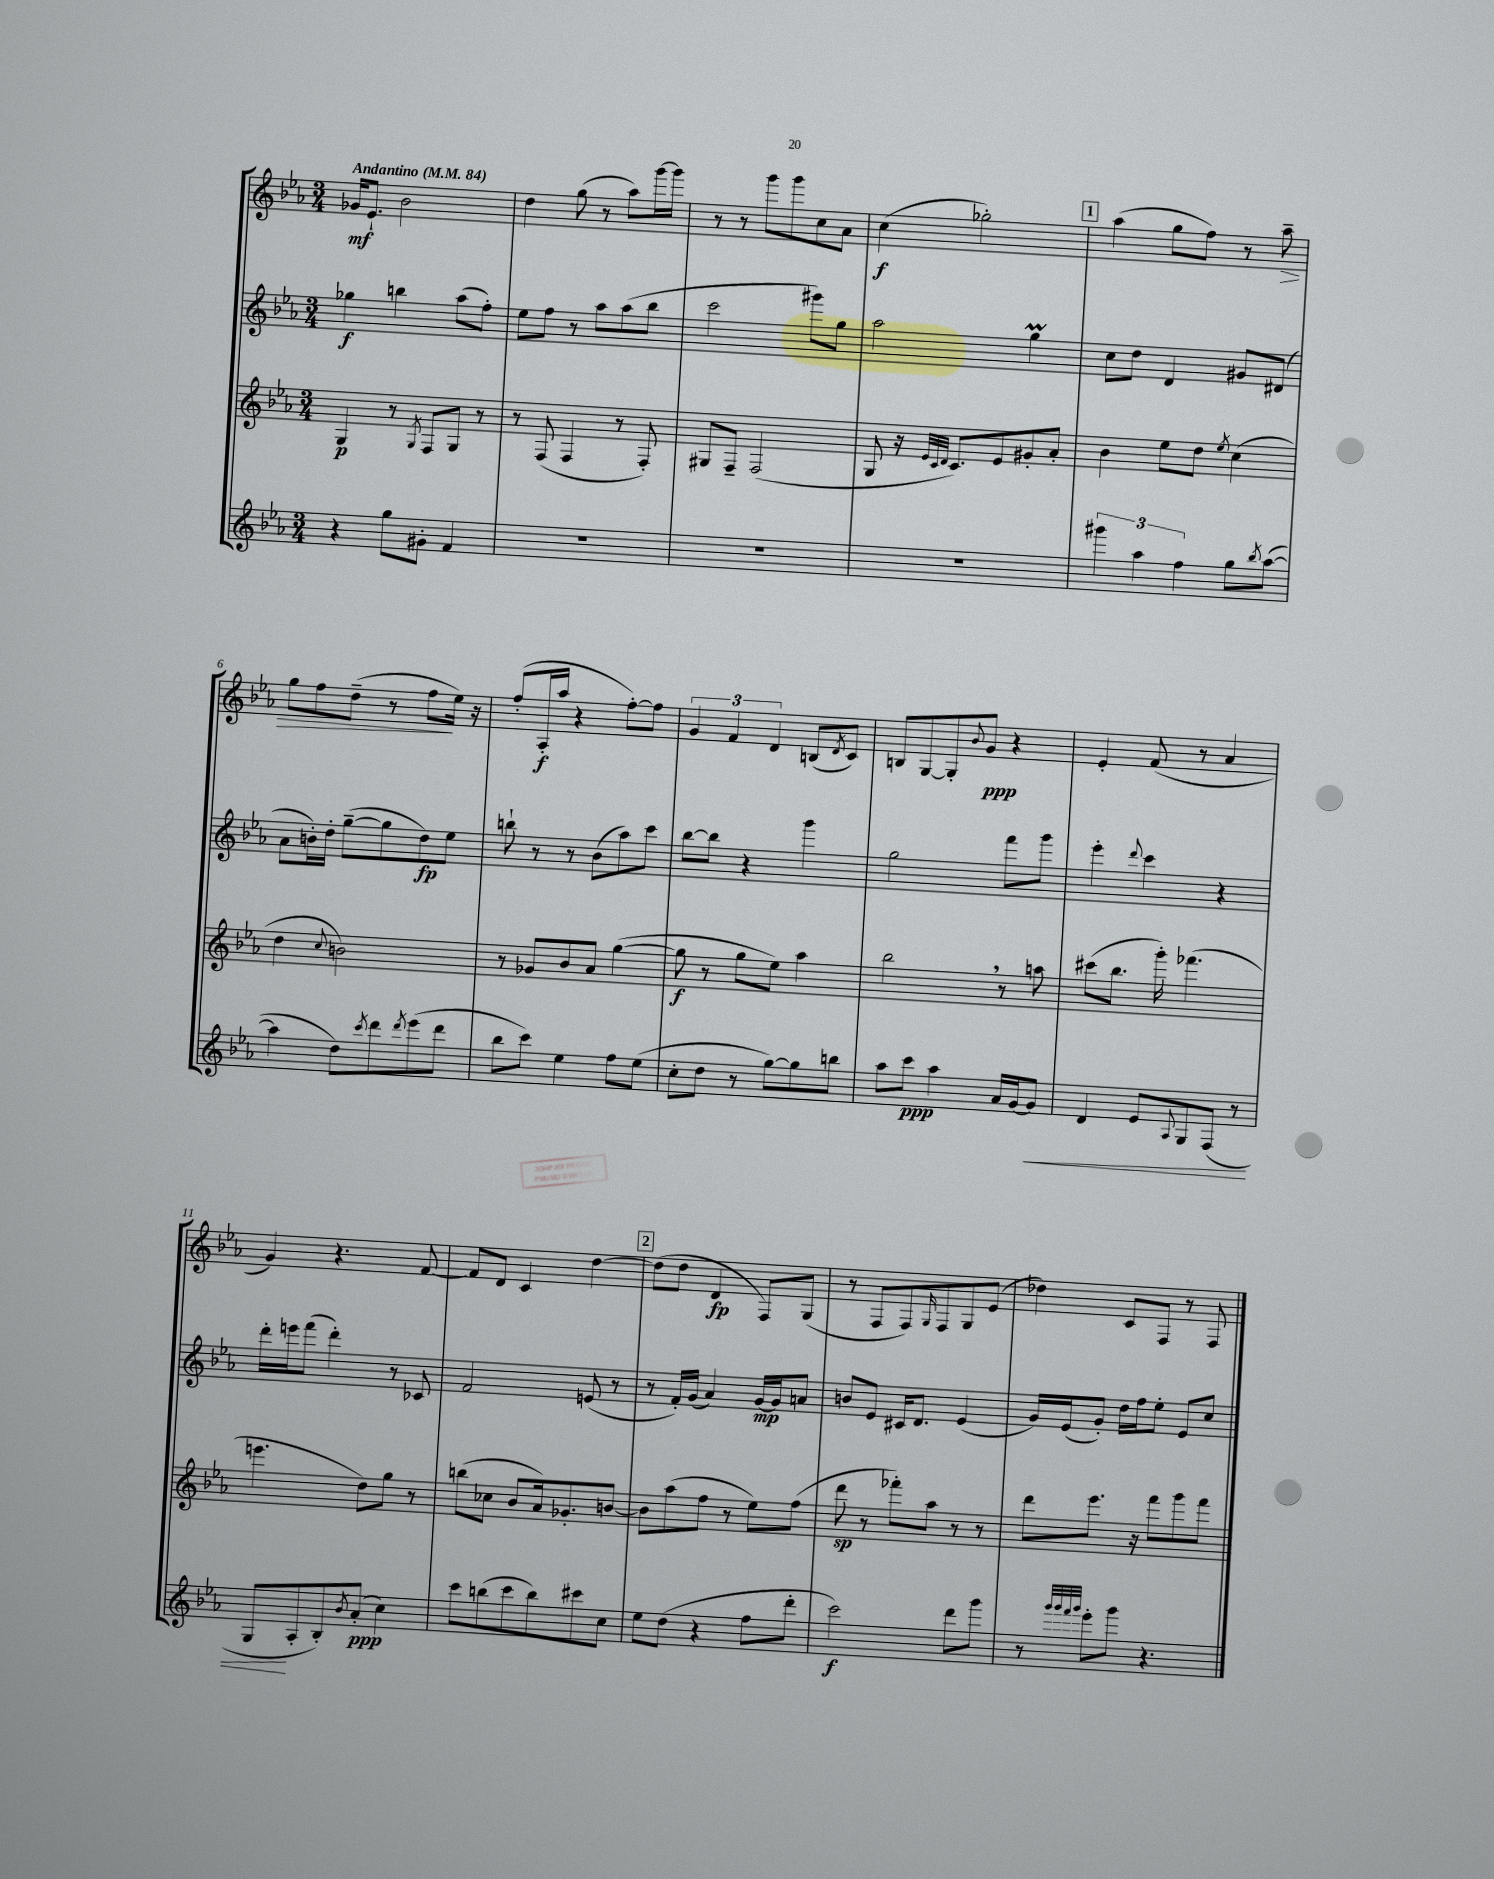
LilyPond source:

<<
\new StaffGroup <<
\new Staff = "s0" {
    \clef treble \key ees \major \numericTimeSignature \time 3/4 \tempo "Andantino" 4 = 84
    ges'16\mf ees'8.-! bes'2 |
    d''4 g''8( r8 aes''8) g'''16~ g'''16 |
    r8 r8 g'''8 g'''8 c''8 aes'8 |
    c''4\f( ges''2-.) |
    \mark \markup { \box "1" } aes''4( g''8 f''8) r8 aes''8--\> |
    g''8 f''8 d''8--( r8 f''8\! ees''16) r16 |
    f''8-.( aes16-.\f aes''16 r4 f''8~-.) f''8 |
    \tuplet 3/2 { g'4 f'4 d'4 } b8( \acciaccatura { d'8 } c'8) |
    b8 g8~ g8-. \appoggiatura { bes'8 } g'8\ppp r4 |
    ees'4-. f'8( r8 aes'4 |
    g'4) r4. f'8~ |
    f'8 d'8 c'4 d''4~ |
    \mark \markup { \box "2" } d''8( d''8 d'4\fp f8) g8( |
    r8 f8 f8) \grace { g16 } f8 g8 ees'8( |
    des''4) c'8 f8 r8 f8 \bar "|." |
}
\new Staff = "s1" {
    \clef treble \key ees \major \numericTimeSignature \time 3/4
    ges''4\f b''4 aes''8( f''8-.) |
    ees''8 f''8 r8 aes''8 aes''8( bes''8 |
    c'''2 gis'''8) g''8 |
    aes''2 g''4\prall |
    \mark \markup { \box "1" } c''8 d''8 d'4 gis'8 dis'8( |
    aes'8 b'16-.) d''16-. g''8~--( g''8 d''8\fp) ees''8 |
    b''8-! r8 r8 bes'8( aes''8) c'''8 |
    bes''8~ bes''8 r4 g'''4 |
    g''2 f'''8 g'''8 |
    ees'''4-. \appoggiatura { d'''8 } c'''4 r4 |
    d'''16-. e'''16 f'''8( d'''4-.) r8 ces'8 |
    f'2 e'8( r8 |
    \mark \markup { \box "2" } r8 f'16-.) g'16( aes'4) g'16~\mp g'16 a'8 |
    b'8 ees'8 cis'16 d'8. ees'4( |
    g'16) ees'16( g'8-.) d''16 f''16 ees''8-. ees'8 c''8 \bar "|." |
}
\new Staff = "s2" {
    \clef treble \key ees \major \numericTimeSignature \time 3/4
    g4\p r8 \acciaccatura { g8 } f8 g8 r8 |
    r8 f8( f4 r8 f8-.) |
    gis8 f8-- f2( |
    g8 r16 \grace { ees'32 c'32 d'32 } c'8.) ees'8 gis'8-. aes'8-. |
    \mark \markup { \box "1" } bes'4 ees''8 d''8 \acciaccatura { ees''8 } c''4( |
    d''4 \appoggiatura { c''8 } b'2) |
    r8 ges'8 bes'8 aes'8 g''4~( |
    g''8\f r8 g''8 ees''8) aes''4 |
    bes''2 \breathe r8 a''8 |
    cis'''8( bes''8. g'''16-.) fes'''4.( |
    e'''4. d''8) g''8 r8 |
    b''8( ces''8 bes'8 aes'16) ges'8.-. b'8~ |
    \mark \markup { \box "2" } b'8 aes''8( f''8 r8 ees''8) f''8( |
    d'''8\sp r8 fes'''8-.) aes''8 r8 r8 |
    d'''8 ees'''8. r16 f'''8 g'''8 f'''8 \bar "|." |
}
\new Staff = "s3" {
    \clef treble \key ees \major \numericTimeSignature \time 3/4
    r4 g''8 gis'8-. f'4 |
    R2. |
    R2. |
    R2. |
    \mark \markup { \box "1" } \tuplet 3/2 { gis'''4 aes''4 f''4 } g''8 \acciaccatura { bes''8 } aes''8~( |
    aes''4 d''8) \acciaccatura { c'''8 } d'''8 \acciaccatura { d'''8 } ees'''8( d'''8 |
    bes''8 c'''8) ees''4 f''8 ees''8( |
    c''8-. d''8 r8 g''8~) g''8 b''8 |
    aes''8 c'''8\ppp aes''4 aes'16 g'16~ g'8\< |
    d'4 ees'8 \appoggiatura { aes8 } g8 f8( r8 |
    g8\! aes8-. bes8-.) \acciaccatura { bes'8 } aes'8-.\ppp( c''4) |
    c'''8 b''8( c'''8 b''8) cis'''8 c''8 |
    \mark \markup { \box "2" } ees''8 d''8( r4 f''8 d'''8-. |
    c'''2\f) d'''8 g'''8 |
    r8 \grace { g'''32 g'''32 f'''32 g'''32 } ees'''8-. g'''8 r4. \bar "|." |
}
>>
>>
